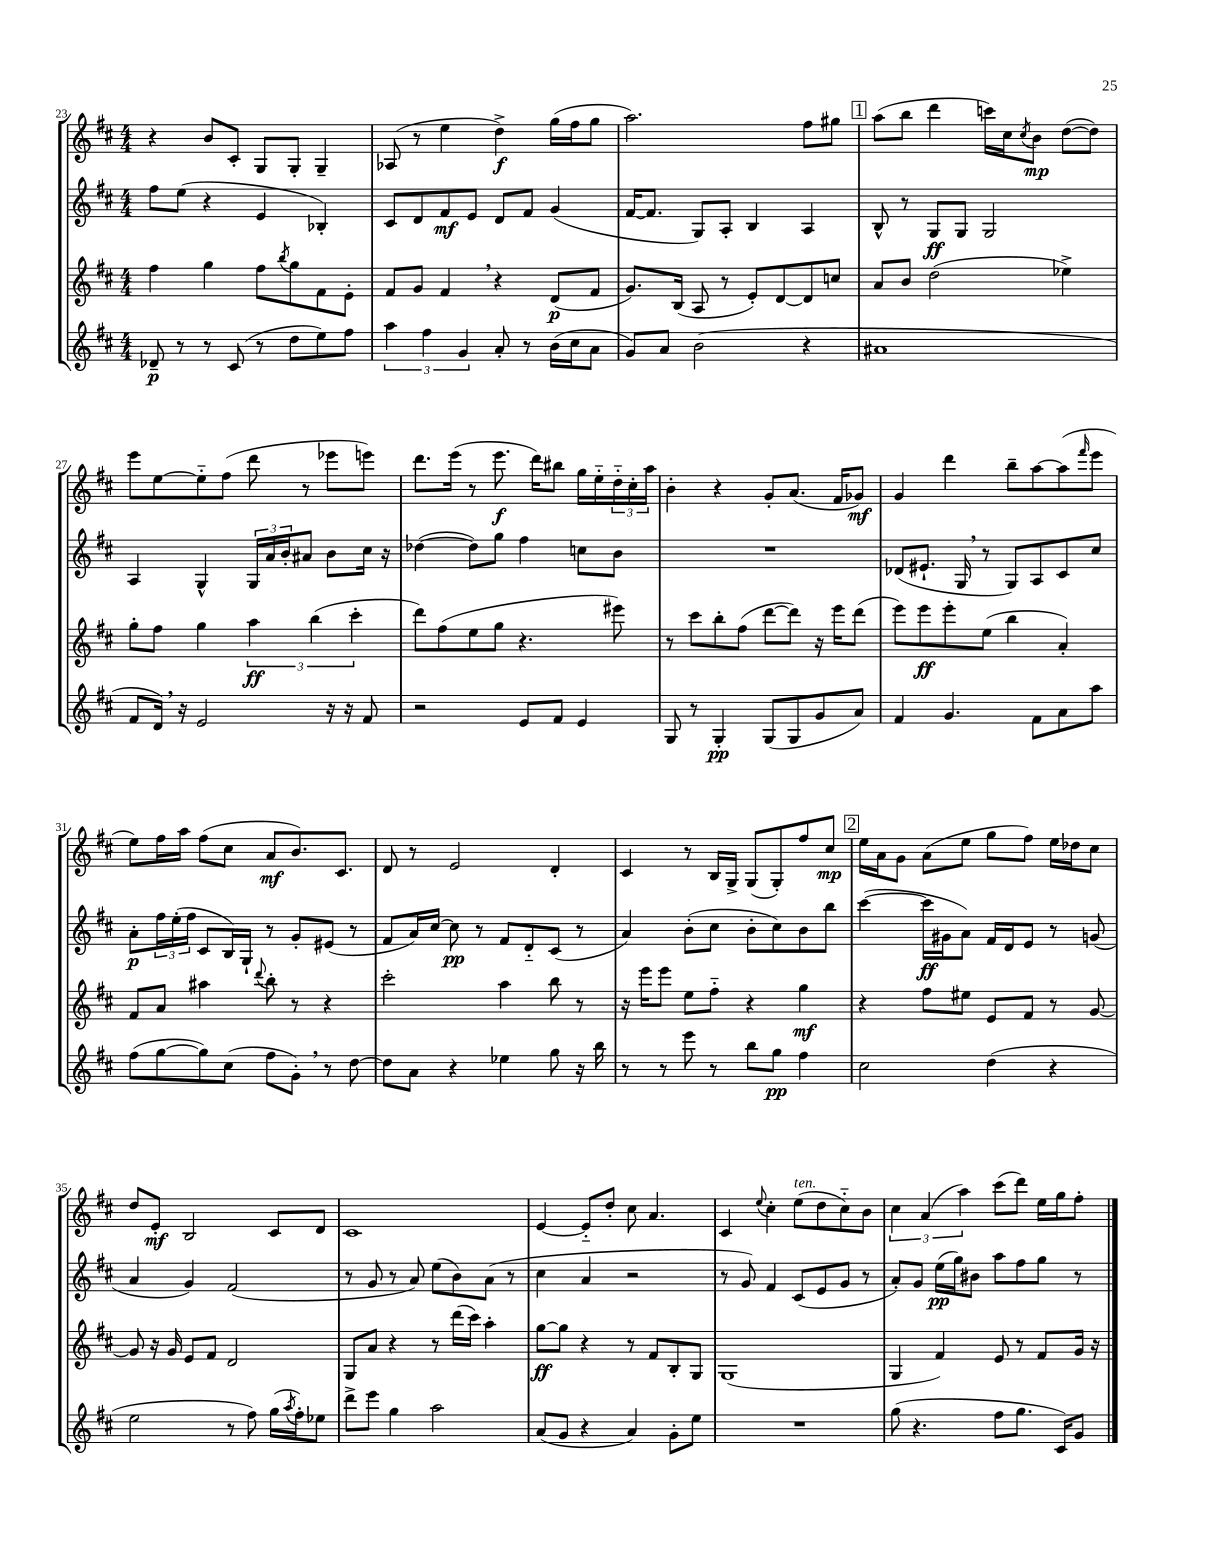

**kern	**dynam	**kern	**dynam	**kern	**dynam	**kern	**dynam
*part4	*part4	*part3	*part3	*part2	*part2	*part1	*part1
*staff4	*staff4	*staff3	*staff3	*staff2	*staff2	*staff1	*staff1
*clefG2	*	*clefG2	*	*clefG2	*	*clefG2	*
*k[f#c#]	*	*k[f#c#]	*	*k[f#c#]	*	*k[f#c#]	*
*M4/4	*	*M4/4	*	*M4/4	*	*M4/4	*
=23	=23	=23	=23	=23	=23	=23	=23
8d-X~/	p	4ff#\	.	8ff#\L	.	4r	.
8r	.	.	.	(8ee\J	.	.	.
8r	.	4gg\	.	4r	.	8b/L	.
(8c#/	.	.	.	.	.	8c#'/J	.
8r	.	8ff#\L	.	4e/	.	8G/L	.
.	.	8qbb/	.	.	.	.	.
8dd\L	.	8gg\	.	.	.	8G'/J	.
8ee\)	.	8f#\	.	4B-X'/)	.	4G~/	.
8ff#\J	.	8e'\J	.	.	.	.	.
=24	=24	=24	=24	=24	=24	=24	=24
6aa\	.	8f#/L	.	8c#/L	.	(8A-X/	.
.	.	8g/J	.	8d/	.	8r	.
6ff#\	.	.	.	.	.	.	.
.	.	4f#,/	.	8f#/	mf	4ee\	.
6g/	.	.	.	.	.	.	.
.	.	.	.	8e/J	.	.	.
8a'/	.	4r	.	8d/L	.	4dd^\)	f
8r	.	.	.	8f#/J	.	.	.
(16b\LL	.	(8d/L	p	(4g/	.	(16gg\LL	.
16cc#\J	.	.	.	.	.	16ff#\J	.
8a\J	.	8f#/J	.	.	.	8gg\J	.
=25	=25	=25	=25	=25	=25	=25	=25
8g/L)	.	8.g/L)	.	[16f#/KL	.	2.aa\)	.
.	.	.	.	8.f#/J]	.	.	.
8a/J	.	.	.	.	.	.	.
.	.	(16B/Jk	.	.	.	.	.
(2b\	.	8A/	.	8G/L)	.	.	.
.	.	8r	.	8A'/J	.	.	.
.	.	8e'/L)	.	4B/	.	.	.
.	.	[8d/	.	.	.	.	.
4r	.	8d/]	.	4A/	.	8ff#\L	.
.	.	8ccn/J	.	.	.	8gg#X\J	.
!!LO:REH:place=s1:t=1
=26	=26	=26	=26	=26	=26	=26	=26
1a#X	.	8a/L	.	8B^^/	.	(8aa\L	.
.	.	8b/J	.	8r	.	8bb\J	.
.	.	(2dd\	.	8G/L	ff	4ddd\	.
.	.	.	.	8G/J	.	.	.
.	.	.	.	2G/	.	16cccn\LL)	.
.	.	.	.	.	.	16cc#\J	.
.	.	.	.	.	.	8qcc#/	.
.	.	.	.	.	.	8b\J	mp
.	.	4ee-X^\)	.	.	.	([8dd\L	.
.	.	.	.	.	.	8dd\J])	.
!!LO:LB:g=z
=27	=27	=27	=27	=27	=27	=27	=27
8f#/L	.	8gg'\L	.	4A/	.	8eee\L	.
16d,/Jk)	.	8ff#\J	.	.	.	[8ee\	.
16r	.	.	.	.	.	.	.
2e/	.	4gg\	.	4G^^/	.	8ee\]	.
.	.	.	.	.	.	(8ff#\J	.
.	.	6aa\	ff	24G/LL	.	8ddd\	.
.	.	.	.	24a/	.	.	.
.	.	.	.	24b'/J	.	.	.
.	.	.	.	8a#X/J	.	8r	.
.	.	(6bb\	.	.	.	.	.
16r	.	.	.	8b\L	.	8eee-X\L	.
16r	.	.	.	.	.	.	.
.	.	6ccc#'\	.	.	.	.	.
8f#/	.	.	.	16cc#\Jk	.	8eeen\J)	.
.	.	.	.	16r	.	.	.
=28	=28	=28	=28	=28	=28	=28	=28
2r	.	8ddd\L)	.	([4dd-X\	.	8.ddd\L	.
.	.	(8ff#\	.	.	.	.	.
.	.	.	.	.	.	(16eee\Jk	.
.	.	8ee\	.	8dd-\L])	.	8r	.
.	.	8gg\J	.	8gg\J	.	8.eee\	f
8e/L	.	4.r	.	4ff#\	.	.	.
.	.	.	.	.	.	16ddd\KL)	.
8f#/J	.	.	.	.	.	8bb#X\J	.
4e/	.	.	.	8ccn\L	.	16gg\LL	.
.	.	.	.	.	.	16ee\	.
.	.	8eee#X\)	.	8b\J	.	24dd\	.
.	.	.	.	.	.	24cc#'\	.
.	.	.	.	.	.	24aa\JJ	.
=29	=29	=29	=29	=29	=29	=29	=29
8G/	.	8r	.	1r	.	4b'\	.
8r	.	8ccc#\L	.	.	.	.	.
4G'/	pp	8bb'\	.	.	.	4r	.
.	.	(8ff#\J	.	.	.	.	.
(8G/L	.	[8ddd\L	.	.	.	8g'/L	.
8G/	.	8ddd\J])	.	.	.	(8.a/J	.
8g/	.	16r	.	.	.	.	.
.	.	16eee\KL	.	.	.	16f#/KL	.
8a/J)	.	(8ddd\J	.	.	.	8g-X/J)	mf
=30	=30	=30	=30	=30	=30	=30	=30
4f#/	.	8eee\L)	.	(8d-X/L	.	4g/	.
.	.	8eee\	ff	8.e#X`/J	.	.	.
4.g/	.	8eee'\	.	.	.	4ddd\	.
.	.	.	.	16G,/	.	.	.
.	.	(8ee\J	.	8r	.	.	.
.	.	4bb\	.	8G/L)	.	8bb~\L	.
8f#\L	.	.	.	8A/	.	[8aa\	.
8a\	.	4a'/)	.	8c#/	.	(8aa\]	.
.	.	.	.	.	.	16qqfff#/	.
8aa\J	.	.	.	8cc#/J	.	8eee\J	.
!!LO:LB:g=z
=31	=31	=31	=31	=31	=31	=31	=31
(8ff#\L	.	8f#/L	.	8a'\L	p	8ee\L)	.
[8gg\	.	8a/J	.	24ff#\L	.	16ff#\L	.
.	.	.	.	(24ee'\	.	.	.
.	.	.	.	.	.	16aa\JJ	.
.	.	.	.	24ff#\JJ	.	.	.
8gg\])	.	4aa#X\	.	8c#/L	.	(8ff#\L	.
(8cc#\J	.	.	.	16B/L)	.	8cc#\J	.
.	.	.	.	16G`/JJ	.	.	.
.	.	8qqddd/	.	.	.	.	.
8ff#\L	.	8bb'\	.	8r	.	8a/L	mf
8g',\J)	.	8r	.	8g'/L	.	8.b/)	.
8r	.	4r	.	(8e#X/J	.	.	.
.	.	.	.	.	.	8.c#/J	.
[8dd\	.	.	.	8r	.	.	.
=32	=32	=32	=32	=32	=32	=32	=32
8dd\L]	.	2ccc#'\	.	8f#/L	.	8d/	.
8a\J	.	.	.	16a/L)	.	8r	.
.	.	.	.	[16cc#/JJ	.	.	.
4r	.	.	.	8cc#\]	pp	2e/	.
.	.	.	.	8r	.	.	.
4ee-X\	.	4aa\	.	8f#/L	.	.	.
.	.	.	.	8d/	.	.	.
8gg\	.	8bb\	.	(8c#/J	.	4d'/	.
16r	.	8r	.	8r	.	.	.
16bb\	.	.	.	.	.	.	.
=33	=33	=33	=33	=33	=33	=33	=33
8r	.	16r	.	4a/)	.	4c#/	.
.	.	16eee\KL	.	.	.	.	.
8r	.	8eee\J	.	.	.	.	.
8eee\	.	8ee\L	.	(8b'\L	.	8r	.
8r	.	8ff#\J	.	8cc#\J	.	16B/LL	.
.	.	.	.	.	.	16G^/JJ	.
8bb\L	.	4r	.	8b'\L	.	(8G/L	.
8gg\J	pp	.	.	8cc#\)	.	8G'/)	.
4ff#\	.	4gg\	mf	8b\	.	8ff#/	.
.	.	.	.	8bb\J	.	8cc#/J	mp
!!LO:REH:place=s1:t=2
=34	=34	=34	=34	=34	=34	=34	=34
2cc#\	.	4r	.	([4ccc#\	.	16ee\LL	.
.	.	.	.	.	.	16a\J	.
.	.	.	.	.	.	8g\J	.
.	.	8ff#\L	.	16ccc#\LL]	ff	(8a\L	.
.	.	.	.	16g#X\J	.	.	.
.	.	8ee#X\J	.	8a\J)	.	8ee\J	.
(4dd\	.	8e/L	.	16f#/LL	.	8gg\L	.
.	.	.	.	16d/J	.	.	.
.	.	8f#/J	.	8e/J	.	8ff#\J)	.
4r	.	8r	.	8r	.	16ee\LL	.
.	.	.	.	.	.	16dd-X\J	.
.	.	[8g/	.	(8gn/	.	8cc#\J	.
!!LO:LB:g=z
=35	=35	=35	=35	=35	=35	=35	=35
2ee\	.	8g/]	.	4a/	.	8dd/L	.
.	.	16r	.	.	.	8e'/J	mf
.	.	16g/	.	.	.	.	.
.	.	8e/L	.	4g/)	.	2B/	.
.	.	8f#/J	.	.	.	.	.
8r	.	2d/	.	(2f#/	.	.	.
8ff#\)	.	.	.	.	.	.	.
(16gg\LL	.	.	.	.	.	8c#/L	.
8qaa/	.	.	.	.	.	.	.
16ff#'\J)	.	.	.	.	.	.	.
8ee-X\J	.	.	.	.	.	8d/J	.
=36	=36	=36	=36	=36	=36	=36	=36
8ddd^\L	.	8G/L	.	8r	.	1c#	.
8eee\J	.	8a/J	.	8g/	.	.	.
4gg\	.	4r	.	8r	.	.	.
.	.	.	.	8a/)	.	.	.
2aa\	.	8r	.	(8ee\L	.	.	.
.	.	(16ddd\LL	.	8b\)	.	.	.
.	.	16ccc#\JJ)	.	.	.	.	.
.	.	4aa'\	.	(8a\J	.	.	.
.	.	.	.	8r	.	.	.
=37	=37	=37	=37	=37	=37	=37	=37
(8a/L	.	[8gg\L	ff	4cc#\	.	[4e/	.
8g/J	.	8gg\J]	.	.	.	.	.
4r	.	4r	.	4a/	.	8e/L]	.
.	.	.	.	.	.	8dd'/J	.
4a/)	.	8r	.	2r	.	8cc#\	.
.	.	8f#/L	.	.	.	4.a/	.
8g'\L	.	8B'/	.	.	.	.	.
8ee\J	.	8G/J	.	.	.	.	.
=38	=38	=38	=38	=38	=38	=38	=38
1r	.	(1G	.	8r	.	4c#/	.
.	.	.	.	8g/)	.	.	.
.	.	.	.	.	.	8qqee/	.
.	.	.	.	4f#/	.	4cc#'\	.
!	!	!	!	!	!	!LO:TX:a:i:t=ten.	!
.	.	.	.	(8c#/L	.	(8ee\L	.
.	.	.	.	8e/	.	8dd\	.
.	.	.	.	8g/J	.	8cc#\)	.
.	.	.	.	8r	.	8b\J	.
=39	=39	=39	=39	=39	=39	=39	=39
(8gg\	.	4G/	.	8a'/L)	.	6cc#\	.
4.r	.	.	.	8g/J	.	.	.
.	.	.	.	.	.	(6a/	.
.	.	4f#/)	.	(16ee\LL	pp	.	.
.	.	.	.	16gg\J)	.	.	.
.	.	.	.	.	.	6aa\)	.
.	.	.	.	8b#X\J	.	.	.
8ff#\L	.	8e/	.	8aa\L	.	(8ccc#\L	.
8.gg\J	.	8r	.	8ff#\	.	8ddd\J)	.
.	.	8f#/L	.	8gg\J	.	16ee\LL	.
16c#/KL)	.	.	.	.	.	16gg\J	.
8g/J	.	16g/Jk	.	8r	.	8ff#'\J	.
.	.	16r	.	.	.	.	.
==	==	==	==	==	==	==	==
*-	*-	*-	*-	*-	*-	*-	*-
